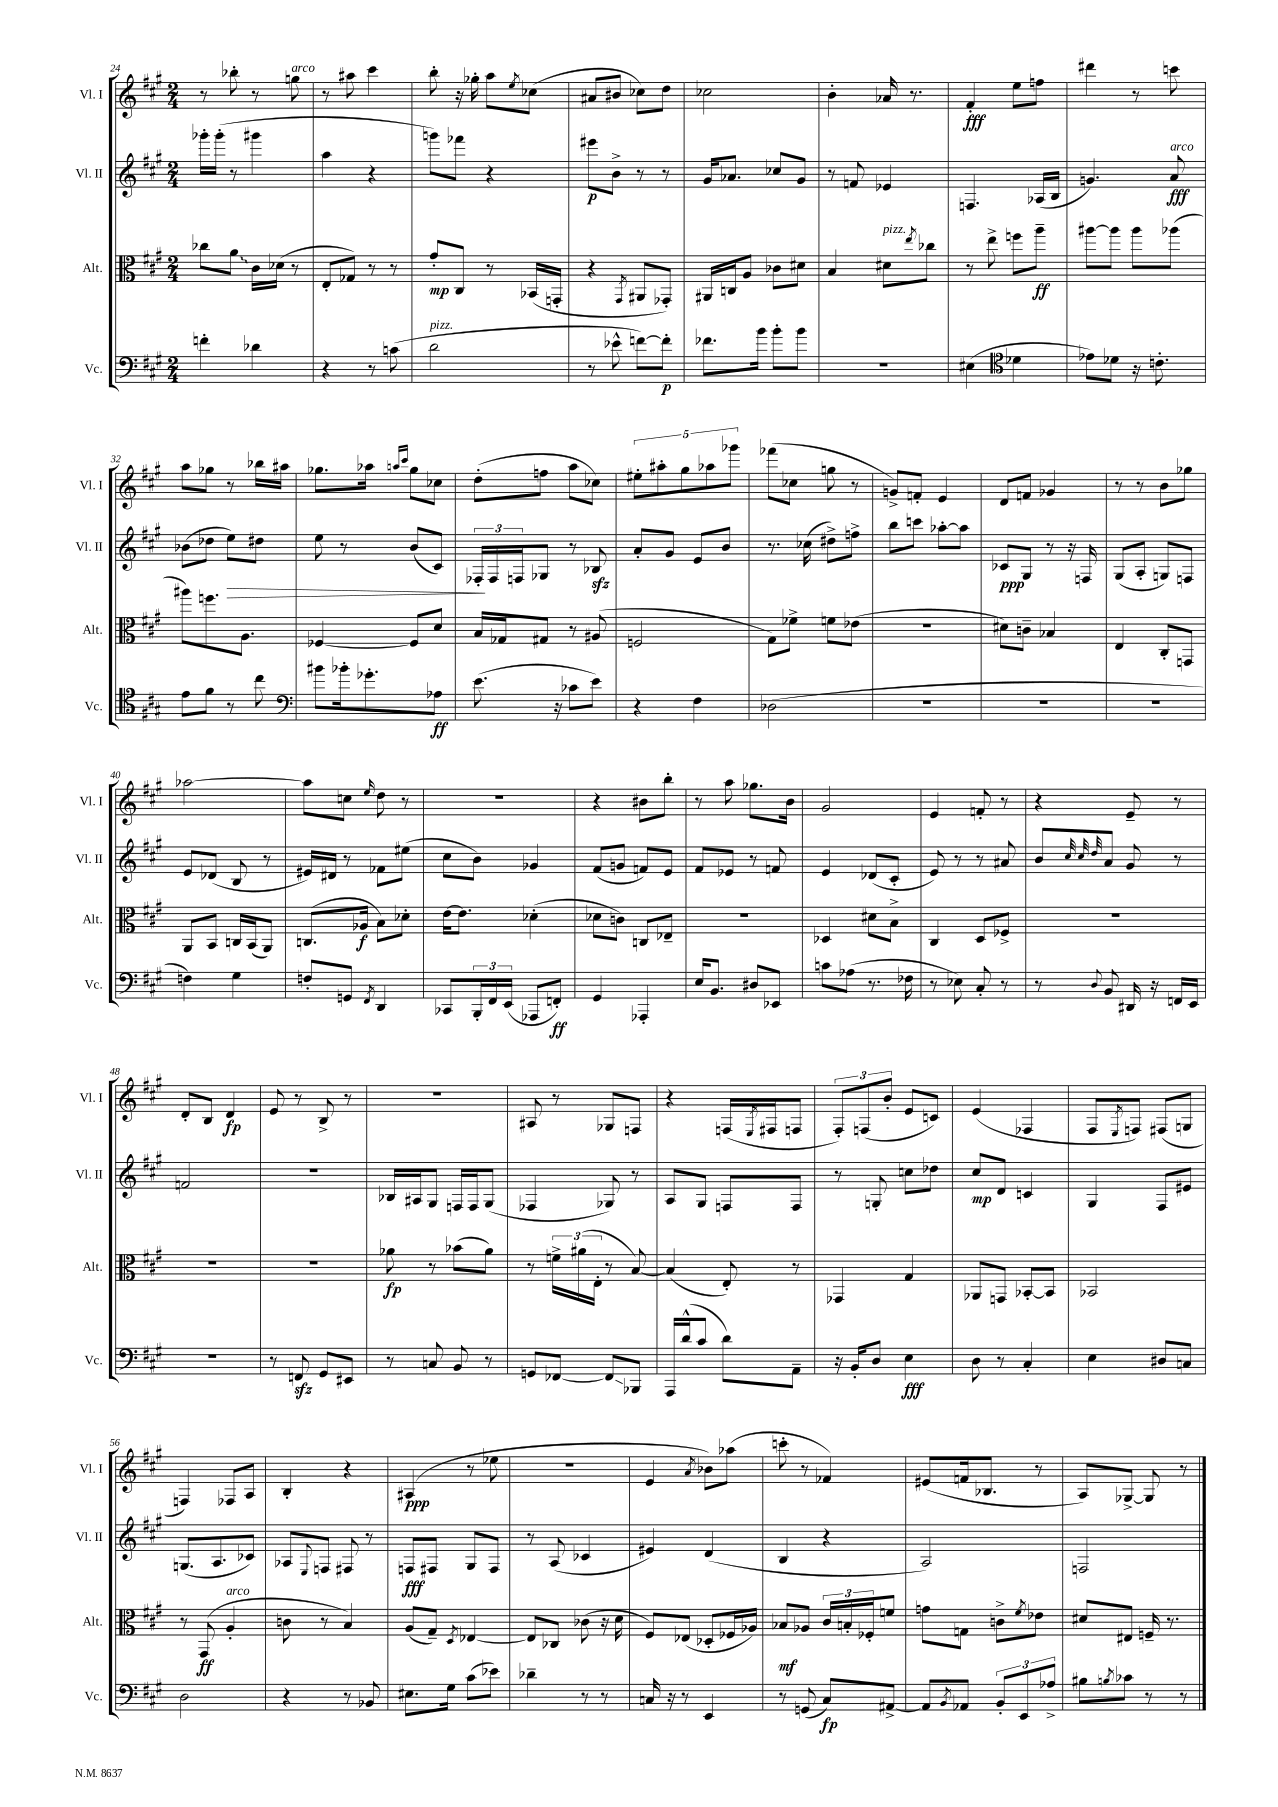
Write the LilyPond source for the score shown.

<<
\new StaffGroup <<
\new Staff = "s0" \with { instrumentName = "Vl. I" shortInstrumentName = "Vl. I" } {
    \clef treble \key a \major \numericTimeSignature \time 2/4
    r8 bes''8-. r8 g''8^\markup { \italic "arco" } |
    r8 ais''8 cis'''4 |
    b''8-. r16 ges''16-. a''8 \acciaccatura { e''8 } ces''8( |
    ais'8 bis'8 ces''8) d''8 |
    ces''2 |
    b'4-. aes'16 r8. |
    fis'4-.\fff e''8 f''8 |
    dis'''4 r8 c'''8 |
    a''8 ges''8 r8 bes''16 ais''16 |
    ges''8. aes''16 \grace { a''16 cis'''16 } ges''8 ces''8 |
    d''8-.( f''8 a''8 ces''8) |
    \tuplet 5/4 { eis''8-. ais''8-. gis''8 aes''8 ges'''8 } |
    fes'''8( ces''8 g''8 r8 |
    g'8->) f'8-. e'4 |
    d'8 f'8 ges'4 |
    r8 r8 b'8 ges''8 |
    aes''2~ |
    aes''8 c''8 \grace { e''16 } d''8 r8 |
    R2 |
    r4 bis'8 b''8-. |
    r8 a''8 ges''8. b'16 |
    gis'2 |
    e'4 f'8-. r8 |
    r4 e'8-- r8 |
    d'8-. b8 d'4\fp |
    e'8 r8 b8-> r8 |
    R2 |
    ais8 r8 ges8 f8 |
    r4 f16( \acciaccatura { e8 } fis16 f8 |
    \tuplet 3/2 { fis8-.) f8( b'8-. } e'8 c'8) |
    e'4( fes4 |
    fis8 \acciaccatura { e8 } f8) fis8( g8 |
    f4) fes8 a8 |
    b4-. r4 |
    ais4\ppp( r8 ees''8 |
    R2 |
    e'4 \acciaccatura { a'8 } bes'8) aes''8( |
    c'''8-. r8 fes'4) |
    eis'8( f'16 bes8. r8 |
    a8) ges8~-> ges8 r8 \bar "|." |
}
\new Staff = "s1" \with { instrumentName = "Vl. II" shortInstrumentName = "Vl. II" } {
    \clef treble \key a \major \numericTimeSignature \time 2/4
    ges'''16-. ges'''16-.( r8 gis'''4 |
    a''4 r4 |
    g'''8) fes'''8 r4 |
    eis'''8\p b'8-> r8 r8 |
    gis'16 aes'8. ces''8 gis'8 |
    r8 f'8 ees'4 |
    f4. aes16( b16 |
    g'4.) a'8\fff^\markup { \italic "arco" } |
    bes'8( des''8 e''8\>) dis''8 |
    e''8 r8 b'8( cis'8) |
    \tuplet 3/2 { fes16-.\! fes16 f16 } ges8 r8 bes8\sfz |
    a'8-. gis'8 e'8 b'8 |
    r8. ces''16( dis''8->) f''8-> |
    b''8 c'''8 aes''8~-. aes''8 |
    ces'8\ppp gis8 r8 r16 f16 |
    gis8( a8-. g8) f8 |
    e'8 des'8( b8 r8 |
    eis'16) dis'16 r8 fes'8 eis''8( |
    cis''8 b'8) ges'4 |
    fis'8( g'8 f'8) e'8 |
    fis'8 ees'8 r8 f'8 |
    e'4 des'8( cis'8-. |
    e'8) r8 r8 ais'8 |
    b'8 \grace { cis''32 cis''32 d''32 } a'8 gis'8 r8 |
    f'2 |
    r2 |
    bes16 ais16 gis8 f16 f16 gis8( |
    fes4 ges8) r8 |
    a8 gis8 f8 f8 |
    r8 g8-. c''8 des''8 |
    cis''8\mp d'8 c'4 |
    gis4 fis8 eis'8 |
    g8.( a8. ces'8) |
    aes8 \appoggiatura { e8 } f8 fis8 r8 |
    f8\fff fis8 gis8 fis8 |
    r8 a8( ces'4 |
    eis'4) d'4( |
    b4 r4 |
    a2) |
    f2 \bar "|." |
}
\new Staff = "s2" \with { instrumentName = "Alt." shortInstrumentName = "Alt." } {
    \clef alto \key a \major \numericTimeSignature \time 2/4
    ces''8 \once \override Glissando.style = #'zigzag a'8\glissando cis'16 des'16( r8 |
    e8-. ges8) r8 r8 |
    gis'8-.\mp cis8 r8 bes,16( g,16-. |
    r4 \acciaccatura { gis,8 } ais,8 ges,8-.) |
    ais,16 c16 a8 ces'8 dis'8 |
    b4 dis'8^\markup { \italic "pizz." } \acciaccatura { e''8 } ces''8 |
    r8 e''8-> f''8 a''8--\ff |
    ais''8~ ais''8 ais''8 aes''8( |
    ais''8) f''8. a8. |
    fes4~ fes8 d'8 |
    b16 ges16 gis8 r8 ais8( |
    f2 |
    gis8) fes'8-> f'8 ees'8( |
    r2 |
    dis'8) c'8-- bes4 |
    e4 cis8-. g,8 |
    a,8 b,8 c16 b,16( a,8) |
    c8.( aes16\f b8) des'8-. |
    e'16~ e'8. des'4-.( |
    des'8 c'8) c8 ees8-- |
    R2 |
    des4 dis'8 b8-> |
    cis4 d8 fes8-> |
    R2 |
    R2 |
    R2 |
    aes'8\fp r8 bes'8( aes'8) |
    r8 \tuplet 3/2 { f'16-> ais'16( e16-. } r8 b8~) |
    b4( e8-.) r8 |
    ges,4 gis4 |
    aes,8 g,8 bes,8~-. bes,8 |
    bes,2 |
    r8 gis,8\ff( a4-.^\markup { \italic "arco" } |
    c'8 r8 b4) |
    a8( gis8--) \acciaccatura { d8 } ees4~ |
    ees8 ces8 ces'8( r16 d'16 |
    fis8) ees8( des8-. fes16 aes16) |
    bes8\mf aes8 \tuplet 3/2 { cis'16 b16-. fes16-. } f'8 |
    g'8 g8 c'8-> \acciaccatura { fis'8 } ees'8 |
    dis'8 eis8 f16-- r8. \bar "|." |
}
\new Staff = "s3" \with { instrumentName = "Vc." shortInstrumentName = "Vc." } {
    \clef bass \key a \major \numericTimeSignature \time 2/4
    f'4-. des'4 |
    r4 r8 c'8( |
    d'2^\markup { \italic "pizz." } |
    r8 ees'8-^ f'8~) f'8-.\p |
    fes'8. b'16 b'8-. b'8 |
    R2 |
    eis4( \clef tenor des'4 |
    ees'8) des'8 r16 c'8.-. |
    e'8 fis'8 r8 cis''8 |
    \clef bass bis'8 bes'16-. ges'8.-. aes8\ff |
    e'8.( r16 ces'8 e'8) |
    r4 fis4 |
    des2( |
    r2 |
    R2 |
    R2 |
    f4) gis4 |
    f8-. g,8 \acciaccatura { fis,8 } d,4 |
    ces,8 \tuplet 3/2 { b,,16-. fis,16 e,16( } aes,,8 f,8-.\ff) |
    gis,4 aes,,4-. |
    e16 b,8. dis8 ees,8 |
    c'8 aes8( r8. fes16 |
    r8 ees8) cis8-. r8 |
    r8 \appoggiatura { d8 } b,8 dis,16 r16 f,16 e,16 |
    r2 |
    r8 f,8\sfz gis,8 eis,8 |
    r8 c8 b,8 r8 |
    g,8 fes,8~ fes,8\glissando bes,,8 |
    a,,16 d'16-^( cis'8 d'8) a,8-- |
    r16 b,16-. d8 e4\fff |
    d8 r8 cis4-. |
    e4 dis8 c8 |
    d2 |
    r4 r8 bes,8 |
    eis8. gis16 cis'8( ees'8) |
    des'4-- r8 r8 |
    c16 r16 r8 e,4 |
    r8 g,8( cis8\fp) ais,8~-> |
    ais,8 \acciaccatura { b,8 } aes,8 \tuplet 3/2 { b,8-. e,8 aes8-> } |
    bis8 \acciaccatura { b8 } ces'8 r8 r8 \bar "|." |
}
>>
>>
\layout { \context { \Score currentBarNumber = #24 } }
